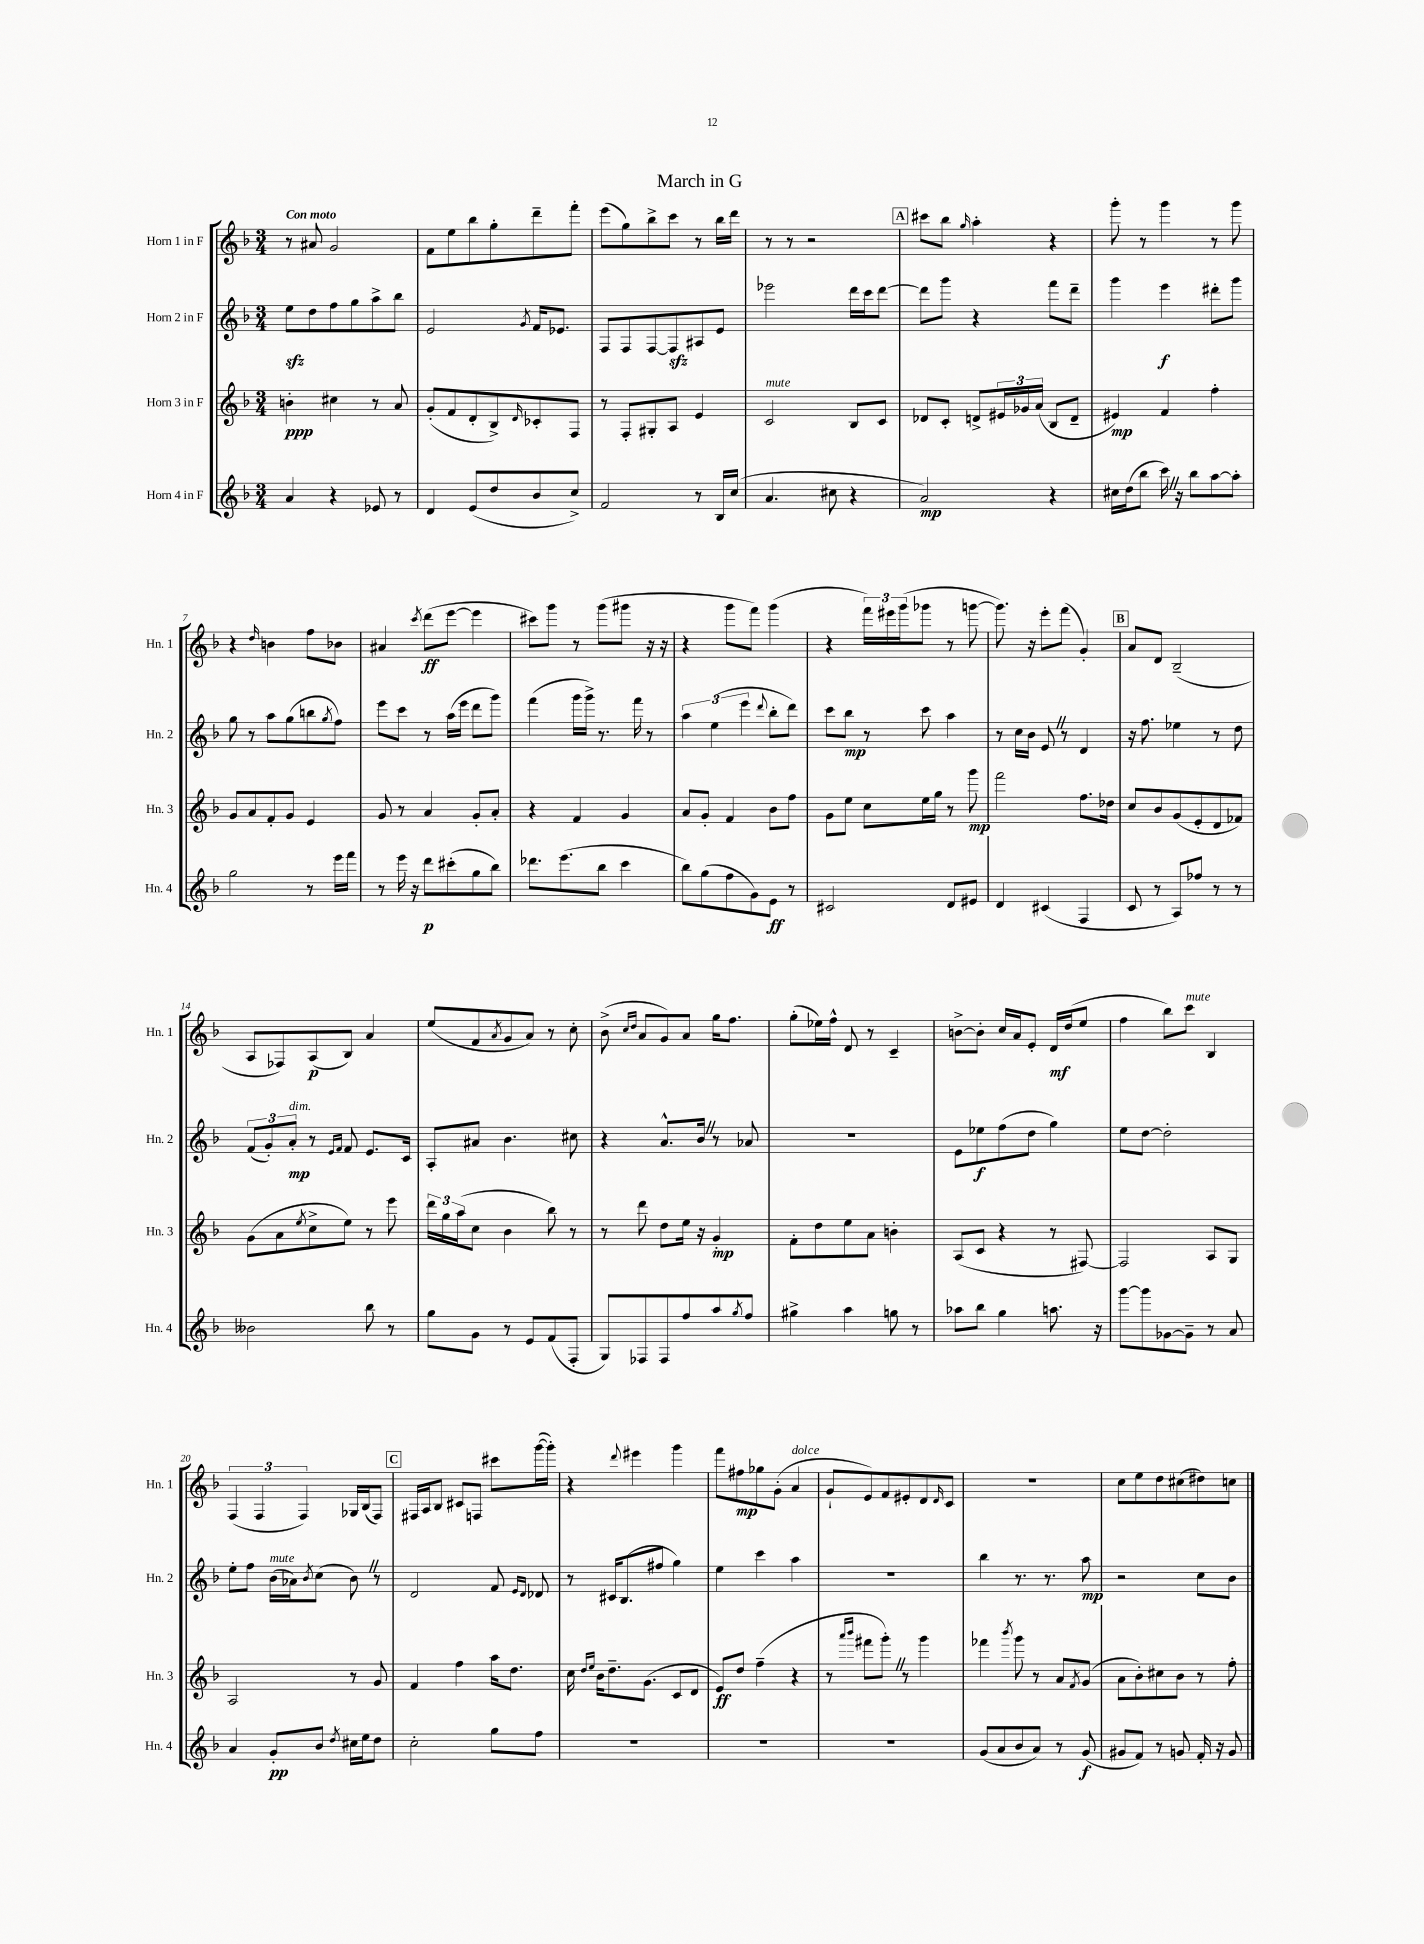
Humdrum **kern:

**kern	**dynam	**kern	**dynam	**kern	**dynam	**kern	**dynam
*part4	*part4	*part3	*part3	*part2	*part2	*part1	*part1
*staff4	*staff4	*staff3	*staff3	*staff2	*staff2	*staff1	*staff1
*I"Horn 4 in F	*	*I"Horn 3 in F	*	*I"Horn 2 in F	*	*I"Horn 1 in F	*
*I'Hn. 4	*	*I'Hn. 3	*	*I'Hn. 2	*	*I'Hn. 1	*
*clefG2	*	*clefG2	*	*clefG2	*	*clefG2	*
*k[b-]	*	*k[b-]	*	*k[b-]	*	*k[b-]	*
*M3/4	*	*M3/4	*	*M3/4	*	*M3/4	*
=1	=1	=1	=1	=1	=1	=1	=1
!	!	!	!	!	!	!LO:TX:a:B:t=Con moto	!
4a/	.	4bn'\	ppp	8eezz\L	.	8r	.
.	.	.	.	8dd\	.	8a#X/	.
4r	.	4cc#X\	.	8ff\	.	2g/	.
.	.	.	.	8gg\	.	.	.
8e-X/	.	8r	.	8aa^\	.	.	.
8r	.	8a/	.	8bb-\J	.	.	.
=2	=2	=2	=2	=2	=2	=2	=2
4d/	.	(8g'/L	.	2e/	.	8f\L	.
.	.	8f/	.	.	.	8ee\	.
(8e/L	.	8d'/	.	.	.	8bb-\	.
8dd/	.	8B-^/)	.	.	.	8gg'\	.
.	.	16qqd/	.	8qg/	.	.	.
8b-/	.	8c-X'/	.	16f/KL	.	8ddd~\	.
.	.	.	.	8.e-X/J	.	.	.
8cc^/J)	.	8F/J	.	.	.	8fff'\J	.
=3	=3	=3	=3	=3	=3	=3	=3
2f/	.	8r	.	8F/L	.	(8eee\L	.
.	.	8F'/L	.	8F/	.	8gg\)	.
.	.	8G#X'/	.	[8F/	.	8bb-^\	.
.	.	8A/J	.	8Fzz/]	.	8ccc\J	.
8r	.	4e/	.	8A#X/	.	8r	.
16B-/LL	.	.	.	8e/J	.	16bb-\LL	.
(16cc/JJ	.	.	.	.	.	16ddd\JJ	.
=4	=4	=4	=4	=4	=4	=4	=4
!	!	!LO:TX:a:i:t=mute	!	!	!	!	!
4.a/	.	2c/	.	2eee-X\	.	8r	.
.	.	.	.	.	.	8r	.
.	.	.	.	.	.	2r	.
8cc#X\	.	.	.	.	.	.	.
4r	.	8B-/L	.	16ddd\LL	.	.	.
.	.	.	.	16ccc\J	.	.	.
.	.	8c/J	.	[8ddd\J	.	.	.
!!LO:REH:place=s1:t=A
=5	=5	=5	=5	=5	=5	=5	=5
2a/)	mp	8d-X/L	.	8ddd\L]	.	8ccc#X\L	.
.	.	8c'/J	.	8ggg\J	.	8bb-\J	.
.	.	.	.	.	.	16qqgg/	.
.	.	8dn^/L	.	4r	.	4aa'\	.
.	.	24e#X/L	.	.	.	.	.
.	.	24g-X/	.	.	.	.	.
.	.	(24a/JJ	.	.	.	.	.
4r	.	8B-/L	.	8fff\L	.	4r	.
.	.	8d~/J	.	8ddd~\J	.	.	.
=6	=6	=6	=6	=6	=6	=6	=6
16cc#X\LL	.	4e#X/)	mp	4ggg\	.	8ggg'\	.
(16dd\J	.	.	.	.	.	.	.
8bb-\J	.	.	.	.	.	8r	.
16cccZ\)	.	4f/	.	4eee\	f	4ggg\	.
16r	.	.	.	.	.	.	.
8bb-\L	.	.	.	.	.	.	.
[8aa\	.	4ff'\	.	8ddd#X'\L	.	8r	.
8aa'\J]	.	.	.	8ggg\J	.	8ggg\	.
!!LO:LB:g=z
=7	=7	=7	=7	=7	=7	=7	=7
2gg\	.	8g/L	.	8gg\	.	4r	.
.	.	8a/	.	8r	.	.	.
.	.	.	.	.	.	16qqdd/	.
.	.	8f'/	.	8aa\L	.	4bn\	.
.	.	8g/J	.	(8gg\	.	.	.
8r	.	4e/	.	8bbn\	.	8ff\L	.
.	.	.	.	8qgg/	.	.	.
16eee\LL	.	.	.	8ff\J)	.	8b-X\J	.
16fff\JJ	.	.	.	.	.	.	.
=8	=8	=8	=8	=8	=8	=8	=8
8r	.	8g/	.	8eee\L	.	4a#X/	.
16eee\	.	8r	.	8ccc\J	.	.	.
16r	.	.	.	.	.	.	.
.	.	.	.	.	.	8qccc/	.
8ddd\L	p	4a/	.	8r	.	(8ddd\L	ff
(8ccc#X'\	.	.	.	(16aa\LL	.	[8eee\J	.
.	.	.	.	16eee\JJ	.	.	.
8gg\	.	8g'/L	.	8ddd\L	.	4eee\]	.
8bb-\J)	.	8a'/J	.	8ggg\J)	.	.	.
=9	=9	=9	=9	=9	=9	=9	=9
8.ddd-X\L	.	4r	.	(4fff\	.	8ccc#X\L)	.
.	.	.	.	.	.	8ggg\J	.
(8.eee\	.	.	.	.	.	.	.
.	.	4f/	.	16ggg\LL	.	8r	.
.	.	.	.	16ggg^\JJ)	.	.	.
8bb-\J	.	.	.	8.r	.	(8ggg\L	.
4ccc\	.	4g/	.	.	.	8ggg#X\J	.
.	.	.	.	16fff\	.	.	.
.	.	.	.	8r	.	16r	.
.	.	.	.	.	.	16r	.
=10	=10	=10	=10	=10	=10	=10	=10
8bb-\L)	.	8a/L	.	6aa\	.	4r	.
(8gg\	.	8g'/J	.	.	.	.	.
.	.	.	.	(6ee\	.	.	.
8ff\	.	4f/	.	.	.	8ggg\L	.
.	.	.	.	6eee\	.	.	.
8g\)	.	.	.	.	.	8fff\J)	.
.	.	.	.	8qqddd/	.	.	.
8e\J	ff	8b-\L	.	8bb-'\L	.	(4ggg\	.
8r	.	8ff\J	.	8ddd\J)	.	.	.
=11	=11	=11	=11	=11	=11	=11	=11
2c#X/	.	8g\L	.	8ccc\L	.	4r	.
.	.	8ee\J	.	8bb-\J	mp	.	.
.	.	8cc\L	.	8r	.	24fff\LL)	.
.	.	.	.	.	.	24eee#X\	.
.	.	.	.	.	.	(24ggg\J	.
.	.	16ee\L	.	8ccc\	.	8ggg-X\J	.
.	.	16gg\JJ	.	.	.	.	.
8d/L	.	8r	.	4aa\	.	8r	.
8e#X/J	.	8ggg\	mp	.	.	[8gggn\	.
=12	=12	=12	=12	=12	=12	=12	=12
4d/	.	2fff\	.	8r	.	8.ggg\])	.
.	.	.	.	16cc\LL	.	.	.
.	.	.	.	16b-\JJ	.	16r	.
(4c#X/	.	.	.	8eZ/	.	8eee'\L	.
.	.	.	.	8r	.	(8fff\J	.
4F/	.	8.ff\L	.	4d/	.	4g'/)	.
.	.	16dd-X\Jk	.	.	.	.	.
!!LO:REH:place=s1:t=B
=13	=13	=13	=13	=13	=13	=13	=13
8c/	.	8cc/L	.	16r	.	8a/L	.
.	.	.	.	8.ff\	.	.	.
8r	.	8b-/	.	.	.	8d/J	.
8A/L)	.	(8g/	.	4ee-X\	.	(2B-~/	.
8ff-X/J	.	8e'/	.	.	.	.	.
8r	.	8d/	.	8r	.	.	.
8r	.	8f-X/J)	.	8dd\	.	.	.
!!LO:LB:g=z
=14	=14	=14	=14	=14	=14	=14	=14
2b--X\	.	(8g\L	.	(12f/L	.	8A/L	.
.	.	.	.	12g'/)	.	.	.
.	.	8a\	.	.	.	8F-X/)	.
!	!	!	!	!LO:TX:a:i:t=dim.	!	!	!
.	.	.	.	12a'/J	mp	.	.
.	.	8qee/	.	.	.	.	.
.	.	8cc^\	.	8r	.	(8A/	p
.	.	.	.	16qqe/LL	.	.	.
.	.	.	.	16qqf/JJ	.	.	.
.	.	8ee\J)	.	8f/	.	8B-/J)	.
8bb-\	.	8r	.	8.e/L	.	4a/	.
8r	.	8eee\	.	.	.	.	.
.	.	.	.	16c/Jk	.	.	.
=15	=15	=15	=15	=15	=15	=15	=15
8gg\L	.	24ddd\LL	.	8A'/L	.	(8ee/L	.
.	.	24gg\	.	.	.	.	.
.	.	(24aa\J	.	.	.	.	.
8g\J	.	8cc\J	.	8a#X/J	.	8f/	.
.	.	.	.	.	.	8qa/	.
8r	.	4b-\	.	4.b-\	.	8g/	.
8e/L	.	.	.	.	.	8a/J)	.
(8f/	.	8bb-\)	.	.	.	8r	.
8F'/J	.	8r	.	8cc#X\	.	8cc'\	.
=16	=16	=16	=16	=16	=16	=16	=16
8G/L)	.	8r	.	4r	.	(8b-^\	.
.	.	.	.	.	.	16qqcc/LL	.
.	.	.	.	.	.	16qqdd/JJ	.
8F-X/	.	8ddd\	.	.	.	8a/L	.
8F-/	.	8dd\L	.	8.a^^/L	.	8g/)	.
8ff/	.	16ee\Jk	.	.	.	8a/J	.
.	.	16r	.	16b-Z/Jk	.	.	.
8aa/	.	4g'/	mp	8r	.	16gg\KL	.
.	.	.	.	.	.	8.ff\J	.
8qgg/	.	.	.	.	.	.	.
8ff/J	.	.	.	8a-X/	.	.	.
=17	=17	=17	=17	=17	=17	=17	=17
4gg#X^\	.	8f'\L	.	2.r	.	(8gg'\L	.
.	.	8dd\	.	.	.	16ee-X\L)	.
.	.	.	.	.	.	16ff^^\JJ	.
4aa\	.	8ee\	.	.	.	8d/	.
.	.	8a\J	.	.	.	8r	.
8ggn\	.	4bn'\	.	.	.	4c~/	.
8r	.	.	.	.	.	.	.
=18	=18	=18	=18	=18	=18	=18	=18
8aa-X\L	.	(8A/L	.	8e\L	.	[8bn^\L	.
8bb-\J	.	8c/J	.	8ee-X\	f	8b'\J]	.
4gg\	.	4r	.	(8ff\	.	16cc/LL	.
.	.	.	.	.	.	16a/J	.
.	.	.	.	8dd\J	.	8e'/J	.
8.aan\	.	8r	.	4gg\)	.	16d/LL	mf
.	.	.	.	.	.	(16dd/J	.
.	.	[8F#X/)	.	.	.	8ee/J	.
16r	.	.	.	.	.	.	.
=19	=19	=19	=19	=19	=19	=19	=19
[8ggg\L	.	2F#/]	.	8ee\L	.	4ff\	.
8ggg\]	.	.	.	[8dd\J	.	.	.
[8g-X\	.	.	.	2dd'\]	.	8bb-\L)	.
!	!	!	!	!	!	!LO:TX:a:i:t=mute	!
8g-~\J]	.	.	.	.	.	8ccc\J	.
8r	.	8A/L	.	.	.	4B-/	.
8a/	.	8G/J	.	.	.	.	.
!!LO:LB:g=z
=20	=20	=20	=20	=20	=20	=20	=20
4a/	.	2A/	.	8ee'\L	.	(6F/	.
.	.	.	.	8ff\J	.	.	.
.	.	.	.	.	.	6F/	.
!	!	!	!	!LO:TX:a:i:t=mute	!	!	!
8g'/L	pp	.	.	(16b-\LL	.	.	.
.	.	.	.	16a-X\J)	.	.	.
.	.	.	.	.	.	6F/)	.
.	.	.	.	8qb-/	.	.	.
8b-/J	.	.	.	(8cc\J	.	.	.
8qdd/	.	.	.	.	.	.	.
16cc#X\LL	.	8r	.	8b-Z\)	.	16G-X/LL	.
16ee\J	.	.	.	.	.	(16B-/J	.
8dd\J	.	8g/	.	8r	.	8F/J)	.
!!LO:REH:place=s1:t=C
=21	=21	=21	=21	=21	=21	=21	=21
2cc'\	.	4f/	.	2d/	.	16F#X/LL	.
.	.	.	.	.	.	16A/J	.
.	.	.	.	.	.	8B-/J	.
.	.	4ff\	.	.	.	8c#X/L	.
.	.	.	.	.	.	8Fn/J	.
8gg\L	.	16aa\KL	.	8f/	.	8ccc#X\L	.
.	.	8.dd\J	.	.	.	.	.
.	.	.	.	16qqe/LL	.	.	.
.	.	.	.	16qqd/JJ	.	.	.
8ff\J	.	.	.	8d-X/	.	([16ggg\L	.
.	.	.	.	.	.	16ggg'\JJ])	.
=22	=22	=22	=22	=22	=22	=22	=22
2.r	.	16cc\	.	8r	.	4r	.
.	.	16qqdd/LL	.	.	.	.	.
.	.	16qqee/JJ	.	.	.	.	.
.	.	16b-\KL	.	.	.	.	.
.	.	8.dd~\	.	16c#X/KL	.	.	.
.	.	.	.	(8.B-/	.	.	.
.	.	.	.	.	.	8qqddd/	.
.	.	.	.	.	.	4eee#X\	.
.	.	(8.g\J	.	.	.	.	.
.	.	.	.	8ff#X/J	.	.	.
.	.	8c/L	.	4gg\)	.	4ggg\	.
.	.	8d/J	.	.	.	.	.
=23	=23	=23	=23	=23	=23	=23	=23
2.r	.	8e/L)	ff	4ee\	.	8fff\L	.
.	.	8dd/J	.	.	.	8ff#X\	mp
.	.	(4ff~\	.	4ccc\	.	8gg-X\	.
.	.	.	.	.	.	(8g'\J	.
!	!	!	!	!	!	!LO:TX:a:i:t=dolce	!
.	.	4r	.	4aa\	.	4a/	.
=24	=24	=24	=24	=24	=24	=24	=24
2.r	.	8r	.	2.r	.	8g`/L	.
.	.	16qqaaa/LL	.	.	.	.	.
.	.	16qqbbb-/JJ	.	.	.	.	.
.	.	8fff#X\L	.	.	.	8e/)	.
.	.	8ggg'Z\J)	.	.	.	8f/	.
.	.	8r	.	.	.	8e#X'/	.
.	.	4ggg\	.	.	.	8d/	.
.	.	.	.	.	.	16qqd/	.
.	.	.	.	.	.	8c/J	.
=25	=25	=25	=25	=25	=25	=25	=25
(8g/L	.	4fff-X\	.	4bb-\	.	2.r	.
8a/	.	.	.	.	.	.	.
.	.	8qbbb-/	.	.	.	.	.
8b-/	.	8ggg\	.	8.r	.	.	.
8a/J)	.	8r	.	.	.	.	.
.	.	.	.	8.r	.	.	.
8r	.	8a/L	.	.	.	.	.
.	.	8qf/	.	.	.	.	.
(8g/	f	(8g/J	.	8aa\	mp	.	.
=26	=26	=26	=26	=26	=26	=26	=26
8g#X/L	.	8a\L	.	2r	.	8cc\L	.
8f/J)	.	8b-'\)	.	.	.	8ee\	.
8r	.	8cc#X\	.	.	.	8dd\	.
8gn/	.	8b-\J	.	.	.	(8cc#X\	.
16f'/	.	8r	.	8cc\L	.	8dd#X\)	.
16r	.	.	.	.	.	.	.
8g/	.	8ff'\	.	8b-\J	.	8ccn\J	.
==	==	==	==	==	==	==	==
*-	*-	*-	*-	*-	*-	*-	*-
